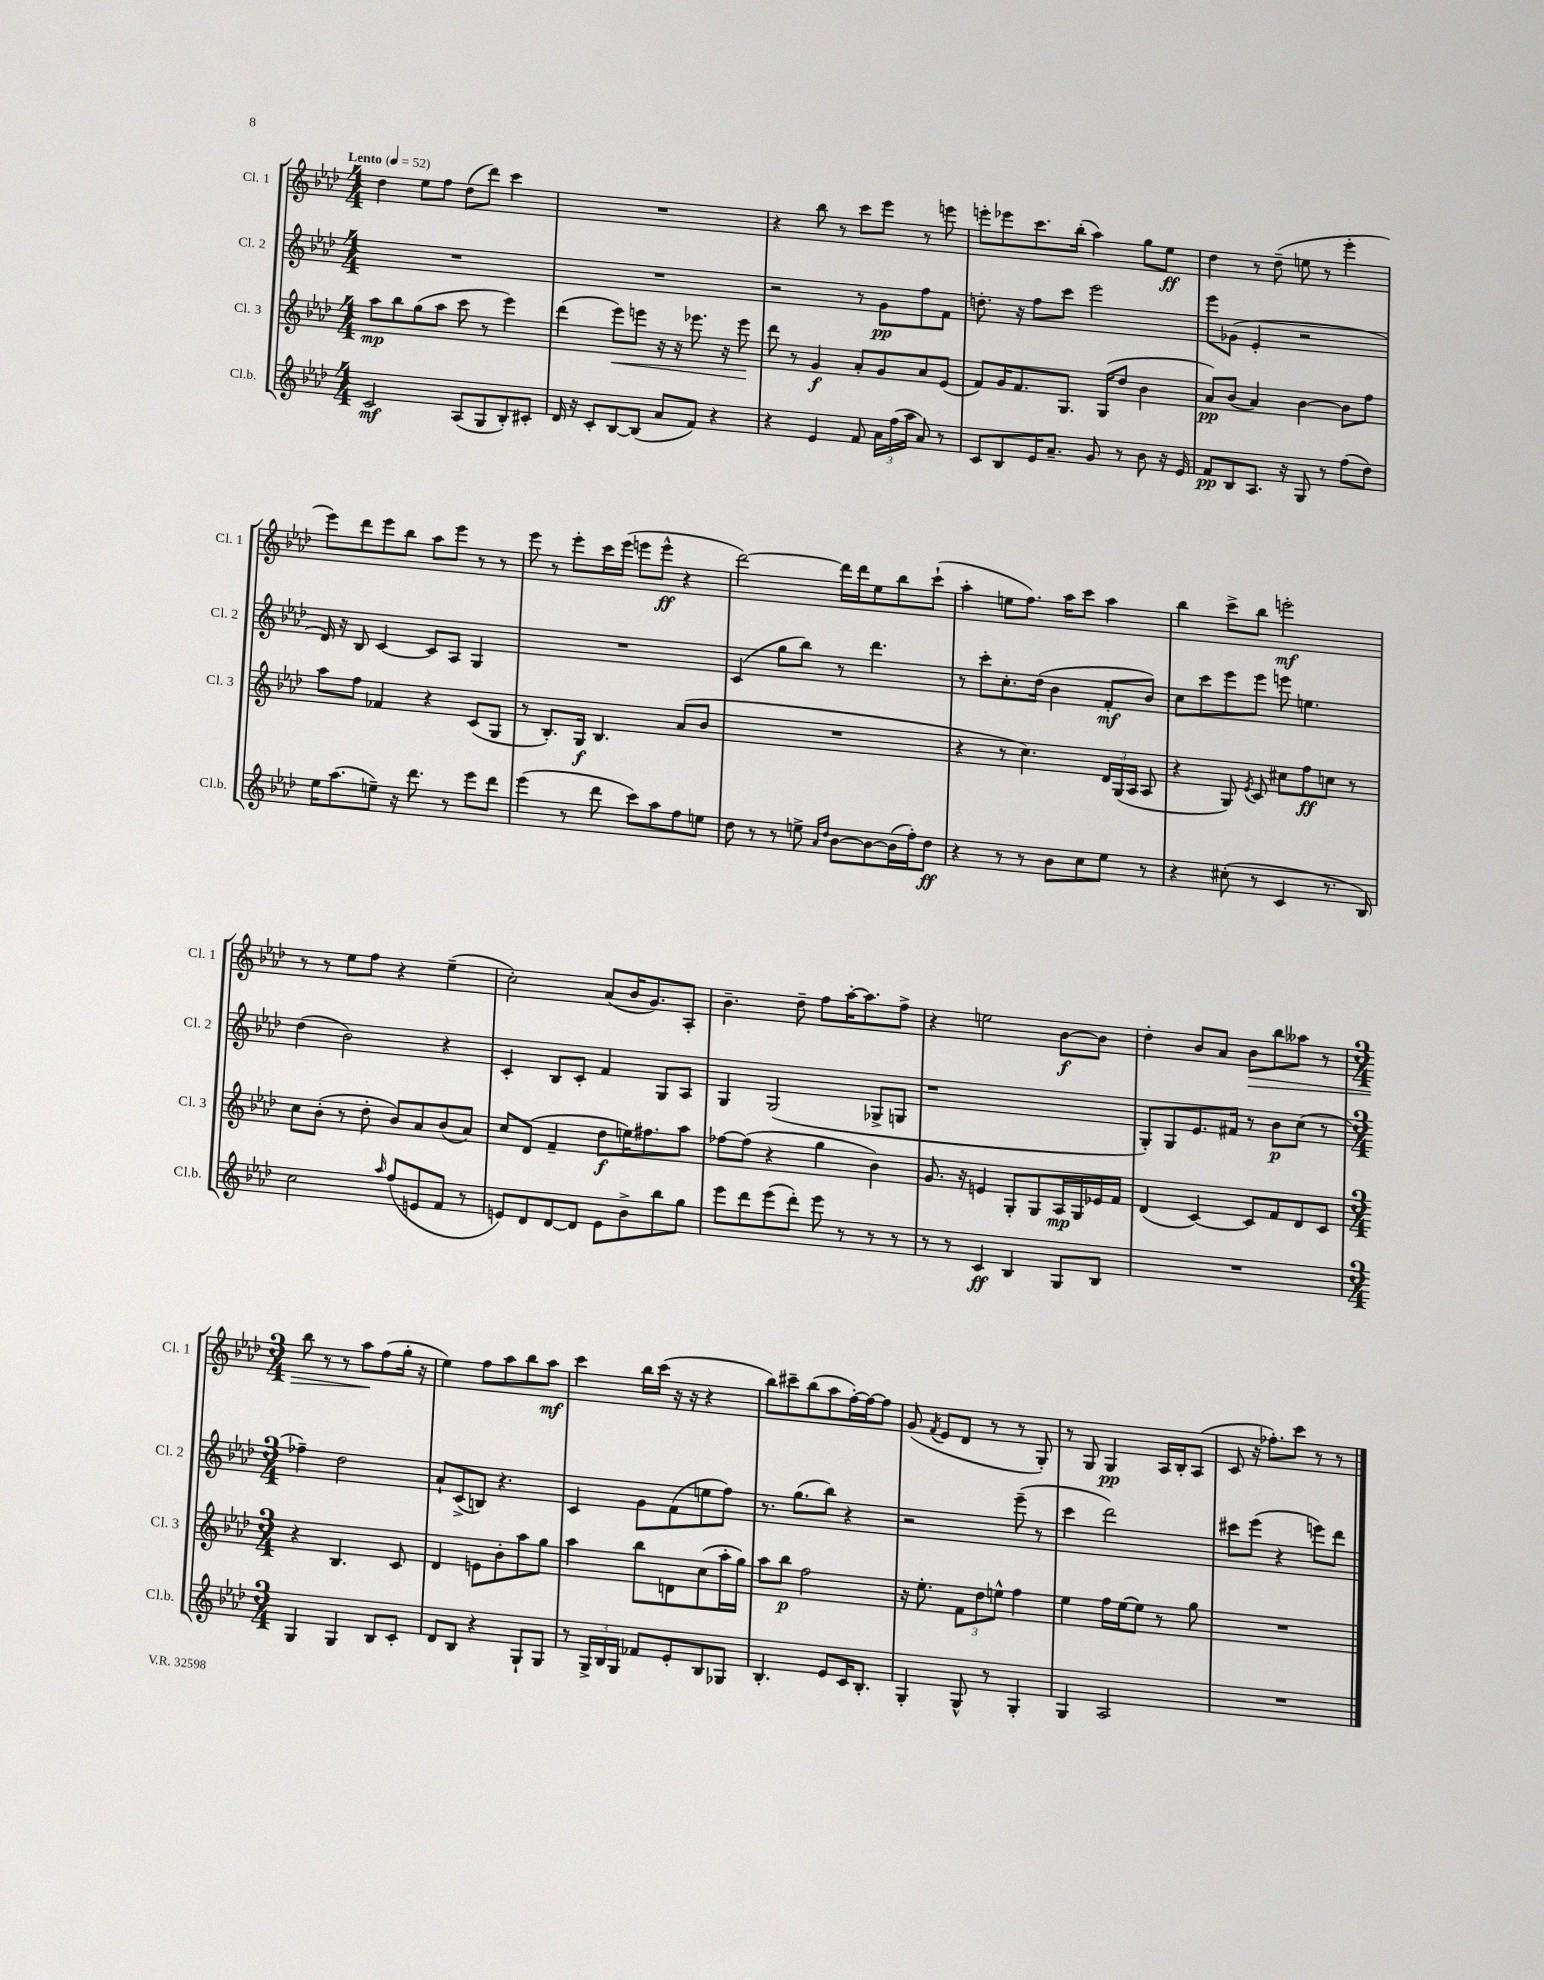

**kern	**dynam	**kern	**dynam	**kern	**dynam	**kern	**dynam
*part4	*part4	*part3	*part3	*part2	*part2	*part1	*part1
*staff4	*staff4	*staff3	*staff3	*staff2	*staff2	*staff1	*staff1
*I"Cl.b.	*	*I"Cl. 3	*	*I"Cl. 2	*	*I"Cl. 1	*
*I'Cl.b.	*	*I'Cl. 3	*	*I'Cl. 2	*	*I'Cl. 1	*
*clefG2	*	*clefG2	*	*clefG2	*	*clefG2	*
*k[b-e-a-d-]	*	*k[b-e-a-d-]	*	*k[b-e-a-d-]	*	*k[b-e-a-d-]	*
*M4/4	*	*M4/4	*	*M4/4	*	*M4/4	*
*MM52	*	*MM52	*	*MM52	*	*MM52	*
=1	=1	=1	=1	=1	=1	=1	=1
!	!	!	!	!	!	!LO:TX:a:B:t=Lento	!
2c/	mf	8aa-\L	mp	1r	.	4dd-\	.
.	.	8bb-\	.	.	.	.	.
.	.	(8gg\	.	.	.	8ee-\L	.
.	.	8aa-\J	.	.	.	8ff\J	.
(8A-/L	.	8ccc\	.	.	.	(8dd-\L	.
8G/	.	8r	.	.	.	8ddd-\J)	.
8B-'/)	.	4eee-\)	.	.	.	4ccc\	.
8c#X'/J	.	.	.	.	.	.	.
=2	=2	=2	=2	=2	=2	=2	=2
16d-/	.	(4ddd-\	.	1r	.	1r	.
16r	.	.	.	.	.	.	.
8c'/L	.	.	.	.	.	.	.
!	!	!	!LO:HP:b	!	!	!	!
[8B-/	.	8eee-\L)	<	.	.	.	.
(8B-/J]	.	8eeen\J	.	.	.	.	.
8a-/L	.	16r	.	.	.	.	.
.	.	16r	.	.	.	.	.
8f/J)	.	8.eee-X\	.	.	.	.	.
4r	.	.	.	.	.	.	.
.	.	16r	.	.	.	.	.
.	.	8eee-\	.	.	.	.	.
.	.	.	[	.	.	.	.
=3	=3	=3	=3	=3	=3	=3	=3
4r	.	8ddd-\	.	2r	.	4r	.
.	.	8r	.	.	.	.	.
4e-/	.	4g/	f	.	.	8bb-\	.
.	.	.	.	.	.	8r	.
8f/	.	8a-'/L	.	8r	.	8ccc\L	.
24a-\LL	.	8g/	.	8g\L	pp	8eee-\J	.
(24ff\	.	.	.	.	.	.	.
24aa-\JJ	.	.	.	.	.	.	.
8a-/)	.	8a-/	.	8ff\	.	8r	.
8r	.	(8e-/J	.	8f\J	.	8eeen\	.
=4	=4	=4	=4	=4	=4	=4	=4
8c/L	.	8f/L)	.	8.ddn'\	.	8eeen'\L	.
8B-/	.	16g/K	.	.	.	8eee-X\	.
.	.	8.f/	.	16r	.	.	.
16e-/K	.	.	.	8ff\L	.	8.ccc\	.
8.a-~/J	.	.	.	.	.	.	.
.	.	8.G/J	.	8ccc\J	.	.	.
.	.	.	.	.	.	(16bb-'\Jk	.
8g/	.	.	.	2eee-\	.	4aa-\)	.
.	.	(16G/KL	.	.	.	.	.
8r	.	8dd-/J	.	.	.	.	.
8b-\	.	4b-\	.	.	.	8gg\L	.
16r	.	.	.	.	.	8ee-\J	ff
16e-/	.	.	.	.	.	.	.
=5	=5	=5	=5	=5	=5	=5	=5
8f/L	pp	8a-/L)	pp	8eee-\L	.	4dd-\	.
8B-/	.	(8b-/J	.	(8g-X\J	.	.	.
8.A-/J	.	4a-/)	.	4e-'/	.	8r	.
.	.	.	.	.	.	(8dd-~\	.
16r	.	.	.	.	.	.	.
8G/	.	[4b-\	.	2r	.	8een\	.
8r	.	.	.	.	.	8r	.
(8ff\L	.	8b-\L]	.	.	.	4eee-'\	.
8dd-\J)	.	8ff\J	.	.	.	.	.
!!LO:LB:g=z
=6	=6	=6	=6	=6	=6	=6	=6
16ee-\KL	.	8aa-\L	.	16d-/)	.	8eee-\L)	.
(8.aa-\	.	.	.	16r	.	.	.
.	.	8ff\J	.	8B-/	.	8ddd-\	.
8een~\J)	.	4f-X/	.	[4c/	.	8eee-\	.
16r	.	.	.	.	.	8bb-\J	.
8.ddd-\	.	.	.	.	.	.	.
.	.	4r	.	8c/L]	.	8aa-\L	.
8r	.	.	.	8A-/J	.	8eee-\J	.
8eee-\L	.	(8c/L	.	4G/	.	8r	.
8ddd-\J	.	8G/J	.	.	.	8r	.
=7	=7	=7	=7	=7	=7	=7	=7
(4eee-\	.	8r	.	1r	.	8eee-\	.
.	.	8.B-'/L)	.	.	.	8r	.
8r	.	.	.	.	.	8eee-'\L	.
.	.	16G/Jk	f	.	.	.	.
8ddd-\	.	4.B-/	.	.	.	16ccc\L	.
.	.	.	.	.	.	(16eee-\JJ	.
8ccc\L)	.	.	.	.	.	8eeen\L	.
8aa-\	.	.	.	.	.	8eee^^\J	ff
8ff\	.	(8a-/L	.	.	.	4r	.
8een\J	.	8b-/J	.	.	.	.	.
=8	=8	=8	=8	=8	=8	=8	=8
8dd-\	.	1r	.	(4c/	.	[2ddd-\)	.
8r	.	.	.	.	.	.	.
8r	.	.	.	8gg\L	.	.	.
8een^\	.	.	.	8bb-\J)	.	.	.
16qqa-/LL	.	.	.	.	.	.	.
16qqdd-/JJ	.	.	.	.	.	.	.
[8b-\L	.	.	.	8r	.	16ddd-\LL]	.
.	.	.	.	.	.	16ddd-\J	.
8b-\_	.	.	.	4.ddd-\	.	8ee-\	.
(16b-\L]	.	.	.	.	.	8bb-\	.
16ff'\J)	.	.	.	.	.	.	.
8dd-\J	ff	.	.	.	.	(8ccc`\J	.
=9	=9	=9	=9	=9	=9	=9	=9
4r	.	4r	.	8r	.	4aa-'\	.
.	.	.	.	8ccc'\L	.	.	.
8r	.	8r	.	8.cc'\	.	8een\L	.
8r	.	4.cc\)	.	.	.	8.ff\J)	.
.	.	.	.	(16dd-\Jk	.	.	.
8b-\L	.	.	.	4b-\	.	.	.
.	.	.	.	.	.	16aa-\KL	.
8cc\	.	.	.	.	.	8ccc\J	.
8ee-\J	.	24d-/LL	.	8f'/L	mf	4aa-\	.
.	.	(24G/	.	.	.	.	.
.	.	24A-/JJ	.	.	.	.	.
8r	.	8A-/	.	8b-/J)	.	.	.
=10	=10	=10	=10	=10	=10	=10	=10
4r	.	4r	.	8cc\L	.	4bb-\	.
.	.	.	.	8ccc\	.	.	.
(8cc#X'\	.	8G/)	.	8eee-\	.	8ccc^\L	.
.	.	8qe-/	.	.	.	.	.
8r	.	8c/	.	8eee-\J	.	8bb-\J	.
4c/	.	8cc#X\L	.	8eeen\	.	2eeen'\	mf
.	.	8ff\	ff	4.een\	.	.	.
8.r	.	8ccn\J	.	.	.	.	.
.	.	8r	.	.	.	.	.
16B-/)	.	.	.	.	.	.	.
!!LO:LB:g=z
=11	=11	=11	=11	=11	=11	=11	=11
2cc\	.	8cc\L	.	(4dd-\	.	8r	.
.	.	(8b-'\J	.	.	.	8r	.
.	.	8r	.	2b-\)	.	8ee-\L	.
.	.	8dd-'\	.	.	.	8ff\J	.
16qqaa-/	.	.	.	.	.	.	.
(8ff/L	.	8b-/L)	.	.	.	4r	.
8en/	.	8a-/	.	.	.	.	.
8f/J	.	(8b-/	.	4r	.	(4ee-~\	.
8r	.	8a-/J)	.	.	.	.	.
=12	=12	=12	=12	=12	=12	=12	=12
8en/L)	.	8cc/L	.	4c'/	.	2cc'\)	.
8d-/	.	(8d-/J	.	.	.	.	.
[8d-/	.	4f~/	.	8B-/L	.	.	.
8d-/J]	.	.	.	8c'/J	.	.	.
8e\L	.	8dd-\L	f	4f/	.	(8a-/L	.
8b-^\	.	16een\K)	.	.	.	16b-/K	.
.	.	8.ff#X\	.	.	.	8.g/)	.
8bb-\	.	.	.	8G/L	.	.	.
8gg\J	.	8aa-\J	.	8A-/J	.	8A-'/J	.
=13	=13	=13	=13	=13	=13	=13	=13
8eee-\L	.	[8ff-X\L	.	4G/	.	4.b-~\	.
8ddd-\	.	(8ff-\J]	.	.	.	.	.
(8eee-\	.	4r	.	(2G/	.	.	.
8ddd-'\J)	.	.	.	.	.	8dd-~\	.
8eee-\	.	4gg\	.	.	.	8ff\L	.
8r	.	.	.	.	.	[16aa-'\K	.
.	.	.	.	.	.	8.aa-\]	.
8r	.	4b-\)	.	8G-X^/L	.	.	.
8r	.	.	.	8Gn/J	.	8ff^\J	.
=14	=14	=14	=14	=14	=14	=14	=14
8r	.	8.g/	.	1r	.	4r	.
8r	.	.	.	.	.	.	.
.	.	16r	.	.	.	.	.
4c/	ff	4en/	.	.	.	2een\	.
4B-/	.	8G'/L	.	.	.	.	.
.	.	8G/	.	.	.	.	.
8G/L	.	16A-/L	mp	.	.	[8b-\L	f
.	.	16G/	.	.	.	.	.
8B-/J	.	16e-X/	.	.	.	8b-\J]	.
.	.	16f/JJ	.	.	.	.	.
=15	=15	=15	=15	=15	=15	=15	=15
1r	.	(4d-/	.	8G'/L)	.	4dd-'\	.
.	.	.	.	8G/	.	.	.
.	.	[4c/)	.	8.e-/	.	8b-/L	.
.	.	.	.	.	.	8a-/J	.
.	.	.	.	16f#X/Jk	.	.	.
!	!	!	!	!	!	!	!LO:HP:b
.	.	8c/L]	.	8r	.	8b-\L	>
.	.	8f/	.	8b-\L	p	8bb-\	.
.	.	8d-/	.	(8cc\J	.	8aa--X\J	.
.	.	8c/J	.	8r	.	8r	.
!!LO:LB:g=z
=16	=16	=16	=16	=16	=16	=16	=16
*M3/4	*	*M3/4	*	*M3/4	*	*M3/4	*
4G/	.	4r	.	4ff-X~\)	.	8bb-\	.
.	.	.	.	.	.	8r	.
4G/	.	4.B-/	.	2dd-\	.	8r	.
.	.	.	.	.	.	8aa-\L	.
8B-/L	.	.	.	.	.	(8ff\	]
8c'/J	.	8c/	.	.	.	16gg'\Jk	.
.	.	.	.	.	.	16r	.
=17	=17	=17	=17	=17	=17	=17	=17
8d-/L	.	4d-/	.	8a-`/L	.	4ee-\)	.
8B-/J	.	.	.	(8c^/	.	.	.
4r	.	8en\L	.	8Bn/J)	.	8ff\L	.
.	.	8b-'\	.	4.r	.	8aa-\	.
8G`/L	.	8aa-\	.	.	.	8bb-\	.
8G/J	.	8gg\J	.	.	.	8aa-\J	mf
=18	=18	=18	=18	=18	=18	=18	=18
8r	.	4aa-\	.	4c/	.	4ccc\	.
24G^/LL	.	.	.	.	.	.	.
24B-/	.	.	.	.	.	.	.
24G/JJ	.	.	.	.	.	.	.
8f-X/L	.	8bb-\L	.	8g\L	.	16bb-\LL	.
.	.	.	.	.	.	(16ccc\JJ	.
8e-'/	.	8dn\	.	(8f\	.	16r	.
.	.	.	.	.	.	16r	.
8B-/	.	(8cc\	.	8een\	.	4r	.
8G-X/J	.	16aa-'\L	.	8ff\J)	.	.	.
.	.	16gg\JJ)	.	.	.	.	.
=19	=19	=19	=19	=19	=19	=19	=19
4.B-'/	.	8aa-\L	.	8.r	.	8bb-\L)	.
.	.	8bb-\J	p	.	.	8ccc#X~\	.
.	.	.	.	(8.gg\L	.	.	.
.	.	2ff\	.	.	.	(8bb-\	.
8e-/L	.	.	.	8bb-\J)	.	8aa-\	.
16c/K	.	.	.	4r	.	[16ff'\L)	.
8.B-'/J	.	.	.	.	.	16ff\J_	.
.	.	.	.	.	.	8ff\J]	.
=20	=20	=20	=20	=20	=20	=20	=20
4G'/	.	16r	.	2r	.	(8g/	.
.	.	8.ee-'\	.	.	.	.	.
.	.	.	.	.	.	8qf/	.
.	.	.	.	.	.	8e-/L	.
8G^^/	.	12f\L	.	.	.	8d-/J	.
.	.	12dd-\	.	.	.	.	.
8r	.	.	.	.	.	8r	.
.	.	12een^^\J	.	.	.	.	.
4G'/	.	4ff\	.	(8eee-~\	.	8r	.
.	.	.	.	8r	.	8G'/)	.
=21	=21	=21	=21	=21	=21	=21	=21
4G/	.	4ee-\	.	4ccc\	.	8r	.
.	.	.	.	.	.	8G/	.
2A-/	.	16ff\LL	.	2ddd-\)	.	4G/	pp
.	.	[16ee-\J	.	.	.	.	.
.	.	8ee-\J]	.	.	.	.	.
.	.	8r	.	.	.	16A-/LL	.
.	.	.	.	.	.	16B-'/J	.
.	.	8gg\	.	.	.	(8A-/J	.
=22	=22	=22	=22	=22	=22	=22	=22
2.r	.	2.r	.	8ccc#X\L	.	8c/	.
.	.	.	.	(8eee-\J	.	16r	.
.	.	.	.	.	.	8.ff-X'\L)	.
.	.	.	.	4r	.	.	.
.	.	.	.	.	.	8ccc\J	.
.	.	.	.	8eeen\L)	.	8r	.
.	.	.	.	8ddd-\J	.	8r	.
==	==	==	==	==	==	==	==
*-	*-	*-	*-	*-	*-	*-	*-
